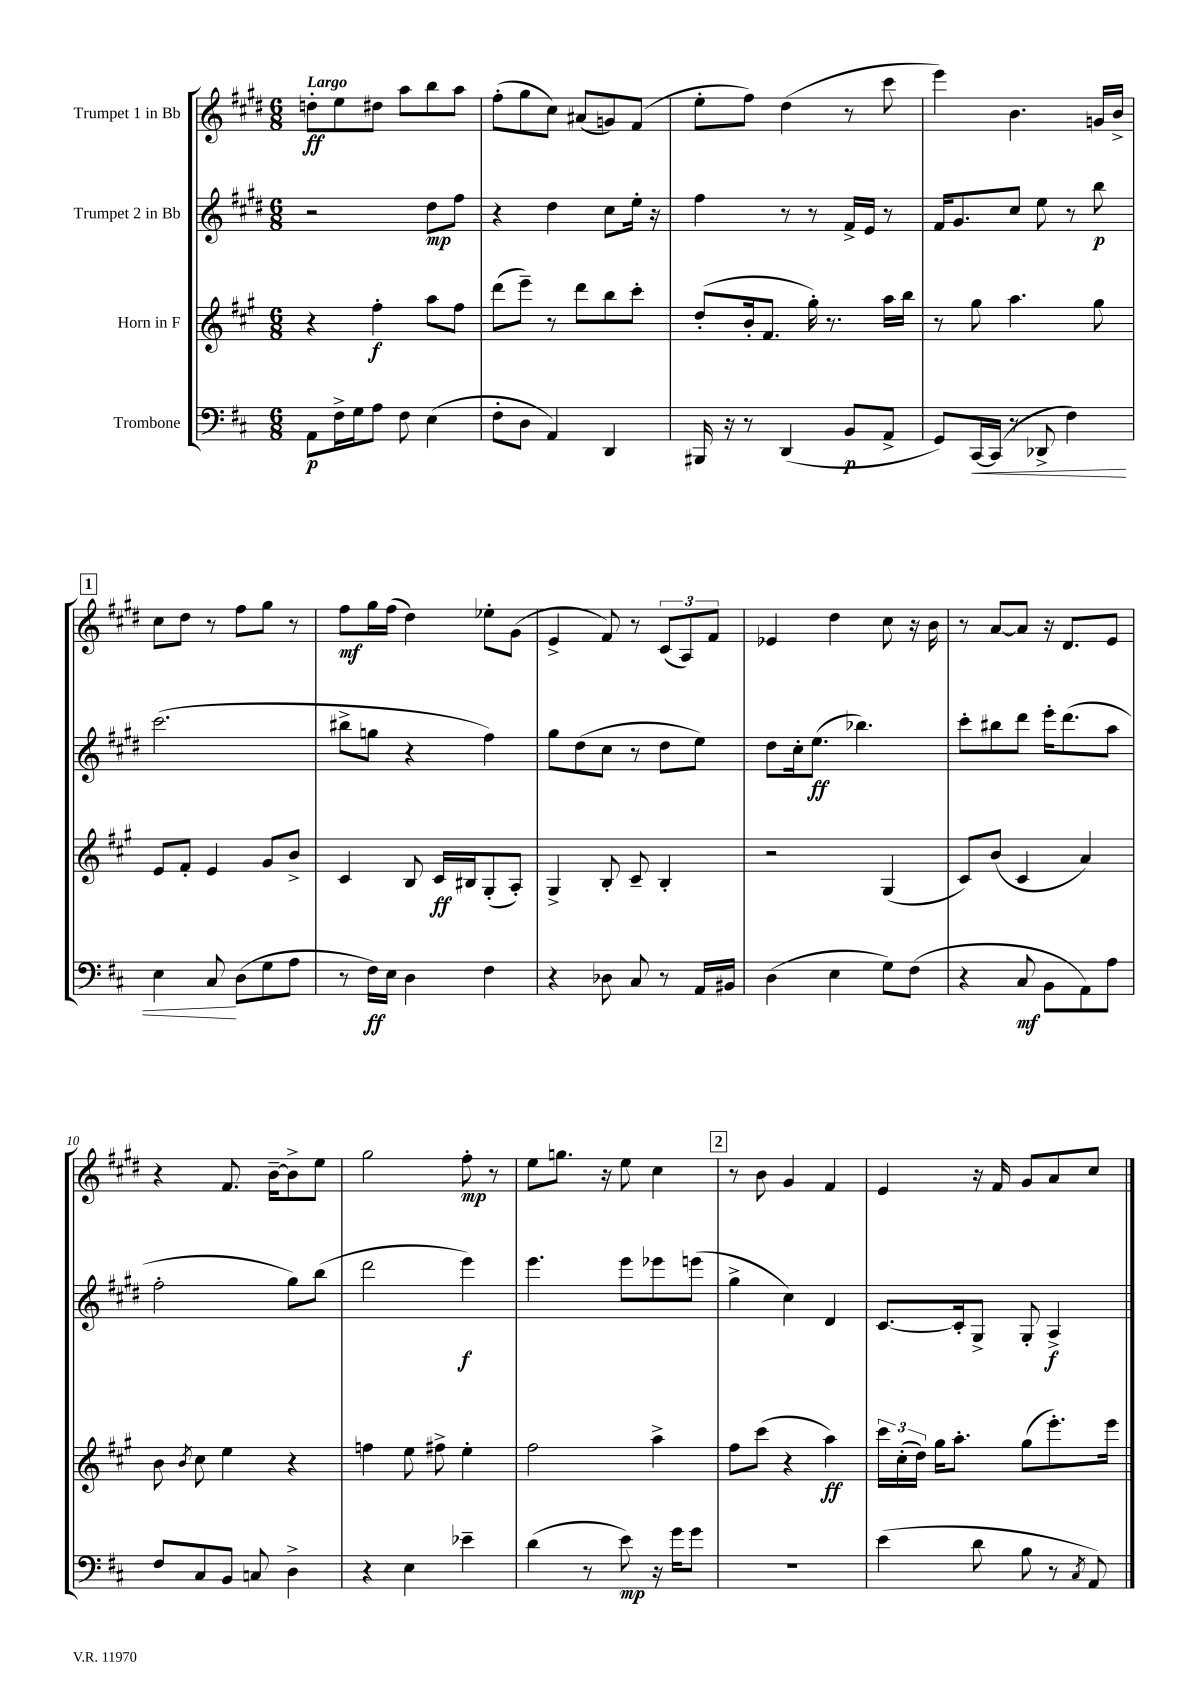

**kern	**dynam	**kern	**dynam	**kern	**dynam	**kern	**dynam
*part4	*part4	*part3	*part3	*part2	*part2	*part1	*part1
*staff4	*staff4	*staff3	*staff3	*staff2	*staff2	*staff1	*staff1
*I"Trombone	*	*I"Horn in F	*	*I"Trumpet 2 in Bb	*	*I"Trumpet 1 in Bb	*
*clefF4	*	*clefG2	*	*clefG2	*	*clefG2	*
*k[f#c#]	*	*k[f#c#g#]	*	*k[f#c#g#d#]	*	*k[f#c#g#d#]	*
*M6/8	*	*M6/8	*	*M6/8	*	*M6/8	*
=1	=1	=1	=1	=1	=1	=1	=1
!	!	!	!	!	!	!LO:TX:a:B:t=Largo	!
8AA\L	p	4r	.	2r	.	8ddn'\L	ff
16F#^\L	.	.	.	.	.	8ee\	.
16G\J	.	.	.	.	.	.	.
8A\J	.	4ff#'\	f	.	.	8dd#X\J	.
8F#\	.	.	.	.	.	8aa\L	.
(4E\	.	8aa\L	.	8dd#\L	mp	8bb\	.
.	.	8ff#\J	.	8ff#\J	.	8aa\J	.
=2	=2	=2	=2	=2	=2	=2	=2
8F#'\L	.	(8ddd\L	.	4r	.	(8ff#'\L	.
8D\J	.	8eee~\J)	.	.	.	8gg#\	.
4AA/)	.	8r	.	4dd#\	.	8cc#\J)	.
.	.	8ddd\L	.	.	.	(8a#X/L	.
4DD/	.	8bb\	.	8cc#\L	.	8gn/)	.
.	.	8ccc#'\J	.	16ee'\Jk	.	(8f#/J	.
.	.	.	.	16r	.	.	.
=3	=3	=3	=3	=3	=3	=3	=3
16BBB#X/	.	(8dd'/L	.	4ff#\	.	8ee'\L	.
16r	.	.	.	.	.	.	.
8r	.	16b'/k	.	.	.	8ff#\J)	.
.	.	8.f#/J	.	.	.	.	.
(4DD/	.	.	.	8r	.	(4dd#\	.
.	.	16gg#'\)	.	8r	.	.	.
.	.	8.r	.	.	.	.	.
8BB/L	p	.	.	16f#^/LL	.	8r	.
.	.	.	.	16e/JJ	.	.	.
8AA^/J	.	16aa\LL	.	8r	.	8ccc#\	.
.	.	16bb\JJ	.	.	.	.	.
=4	=4	=4	=4	=4	=4	=4	=4
8GG/L)	.	8r	.	16f#/KL	.	4eee\)	.
.	.	.	.	8.g#/	.	.	.
!	!LO:HP:b	!	!	!	!	!	!
[16CC#/L	<	8gg#\	.	.	.	.	.
(16CC#/JJ]	.	.	.	.	.	.	.
8r	.	4.aa\	.	8cc#/J	.	4.b\	.
8DD-X^/	.	.	.	8ee\	.	.	.
4F#\)	.	.	.	8r	.	.	.
.	.	8gg#\	.	8bb\	p	16gn/LL	.
.	.	.	.	.	.	16b^/JJ	.
!!LO:LB:g=z
!!LO:REH:place=s1:t=1
=5	=5	=5	=5	=5	=5	=5	=5
4E\	.	8e/L	.	(2.ccc#\	.	8cc#\L	.
.	.	8f#'/J	.	.	.	8dd#\J	.
8C#/	.	4e/	.	.	.	8r	.
(8D\L	[	.	.	.	.	8ff#\L	.
8G\	.	8g#/L	.	.	.	8gg#\J	.
8A\J	.	8b^/J	.	.	.	8r	.
=6	=6	=6	=6	=6	=6	=6	=6
8r	.	4c#/	.	8bb#X^\L	.	8ff#\L	mf
16F#\LL)	ff	.	.	8ggn\J	.	16gg#\L	.
16E\JJ	.	.	.	.	.	(16ff#\JJ	.
4D\	.	8B/	.	4r	.	4dd#\)	.
.	.	16c#/LL	ff	.	.	.	.
.	.	16B#X/J	.	.	.	.	.
4F#\	.	(8G#'/	.	4ff#\)	.	8ee-X'\L	.
.	.	8A'/J)	.	.	.	(8g#\J	.
=7	=7	=7	=7	=7	=7	=7	=7
4r	.	4G#^/	.	8gg#\L	.	4e^/	.
.	.	.	.	(8dd#\	.	.	.
8D-X\	.	8B'/	.	8cc#\J	.	8f#/)	.
8C#/	.	8c#~/	.	8r	.	8r	.
8r	.	4B'/	.	8dd#\L	.	(12c#/L	.
.	.	.	.	.	.	12A/)	.
16AA/LL	.	.	.	8ee\J)	.	.	.
.	.	.	.	.	.	12f#/J	.
16BB#X/JJ	.	.	.	.	.	.	.
=8	=8	=8	=8	=8	=8	=8	=8
(4D\	.	2r	.	8dd#\L	.	4e-X/	.
.	.	.	.	16cc#'\k	.	.	.
.	.	.	.	(8.ee\J	ff	.	.
4E\	.	.	.	.	.	4dd#\	.
.	.	.	.	4.bb-X\)	.	.	.
8G\L)	.	(4G#/	.	.	.	8cc#\	.
(8F#\J	.	.	.	.	.	16r	.
.	.	.	.	.	.	16b\	.
=9	=9	=9	=9	=9	=9	=9	=9
4r	.	8c#/L)	.	8ccc#'\L	.	8r	.
.	.	(8b/J	.	8bb#X\	.	[8a/L	.
8C#/	mf	4c#/	.	8ddd#\J	.	8a/J]	.
8BB\L	.	.	.	16eee'\KL	.	16r	.
.	.	.	.	(8.ddd#\	.	8.d#/L	.
8AA\)	.	4a/)	.	.	.	.	.
8A\J	.	.	.	8aa\J	.	8e/J	.
!!LO:LB:g=z
=10	=10	=10	=10	=10	=10	=10	=10
8F#/L	.	8b\	.	2ff#'\	.	4r	.
.	.	8qb/	.	.	.	.	.
8C#/	.	8cc#\	.	.	.	.	.
8BB/J	.	4ee\	.	.	.	8.f#/	.
8Cn/	.	.	.	.	.	.	.
.	.	.	.	.	.	[16b~\KL	.
4D^\	.	4r	.	8gg#\L)	.	8b^\]	.
.	.	.	.	(8bb\J	.	8ee\J	.
=11	=11	=11	=11	=11	=11	=11	=11
4r	.	4ffn\	.	2ddd#\	.	2gg#\	.
4E\	.	8ee\	.	.	.	.	.
.	.	8ff#X^\	.	.	.	.	.
4e-X~\	.	4ee'\	.	4eee\)	f	8ff#'\	mp
.	.	.	.	.	.	8r	.
=12	=12	=12	=12	=12	=12	=12	=12
(4d\	.	2ff#\	.	4.eee\	.	8ee\L	.
.	.	.	.	.	.	8.ggn\J	.
8r	.	.	.	.	.	.	.
.	.	.	.	.	.	16r	.
8e\)	mp	.	.	8eee\L	.	8ee\	.
16r	.	4aa^\	.	8eee-X\	.	4cc#\	.
16g\KL	.	.	.	.	.	.	.
8g\J	.	.	.	(8eeen\J	.	.	.
!!LO:REH:place=s1:t=2
=13	=13	=13	=13	=13	=13	=13	=13
2.r	.	8ff#\L	.	4gg#^\	.	8r	.
.	.	(8ccc#\J	.	.	.	8b\	.
.	.	4r	.	4cc#\)	.	4g#/	.
.	.	4aa\)	ff	4d#/	.	4f#/	.
=14	=14	=14	=14	=14	=14	=14	=14
(4e\	.	24ccc#\LL	.	[8.c#/L	.	4e/	.
.	.	(24cc#'\	.	.	.	.	.
.	.	24dd\JJ)	.	.	.	.	.
.	.	16gg#\KL	.	.	.	.	.
.	.	8.aa'\J	.	16c#'/k]	.	.	.
8d\	.	.	.	8G#^/J	.	16r	.
.	.	.	.	.	.	16f#/	.
8B\	.	(8gg#\L	.	8G#'/	.	8g#/L	.
8r	.	8.eee'\)	.	4A^/	f	8a/	.
8qC#/	.	.	.	.	.	.	.
8AA/)	.	.	.	.	.	8cc#/J	.
.	.	16eee\Jk	.	.	.	.	.
==	==	==	==	==	==	==	==
*-	*-	*-	*-	*-	*-	*-	*-
